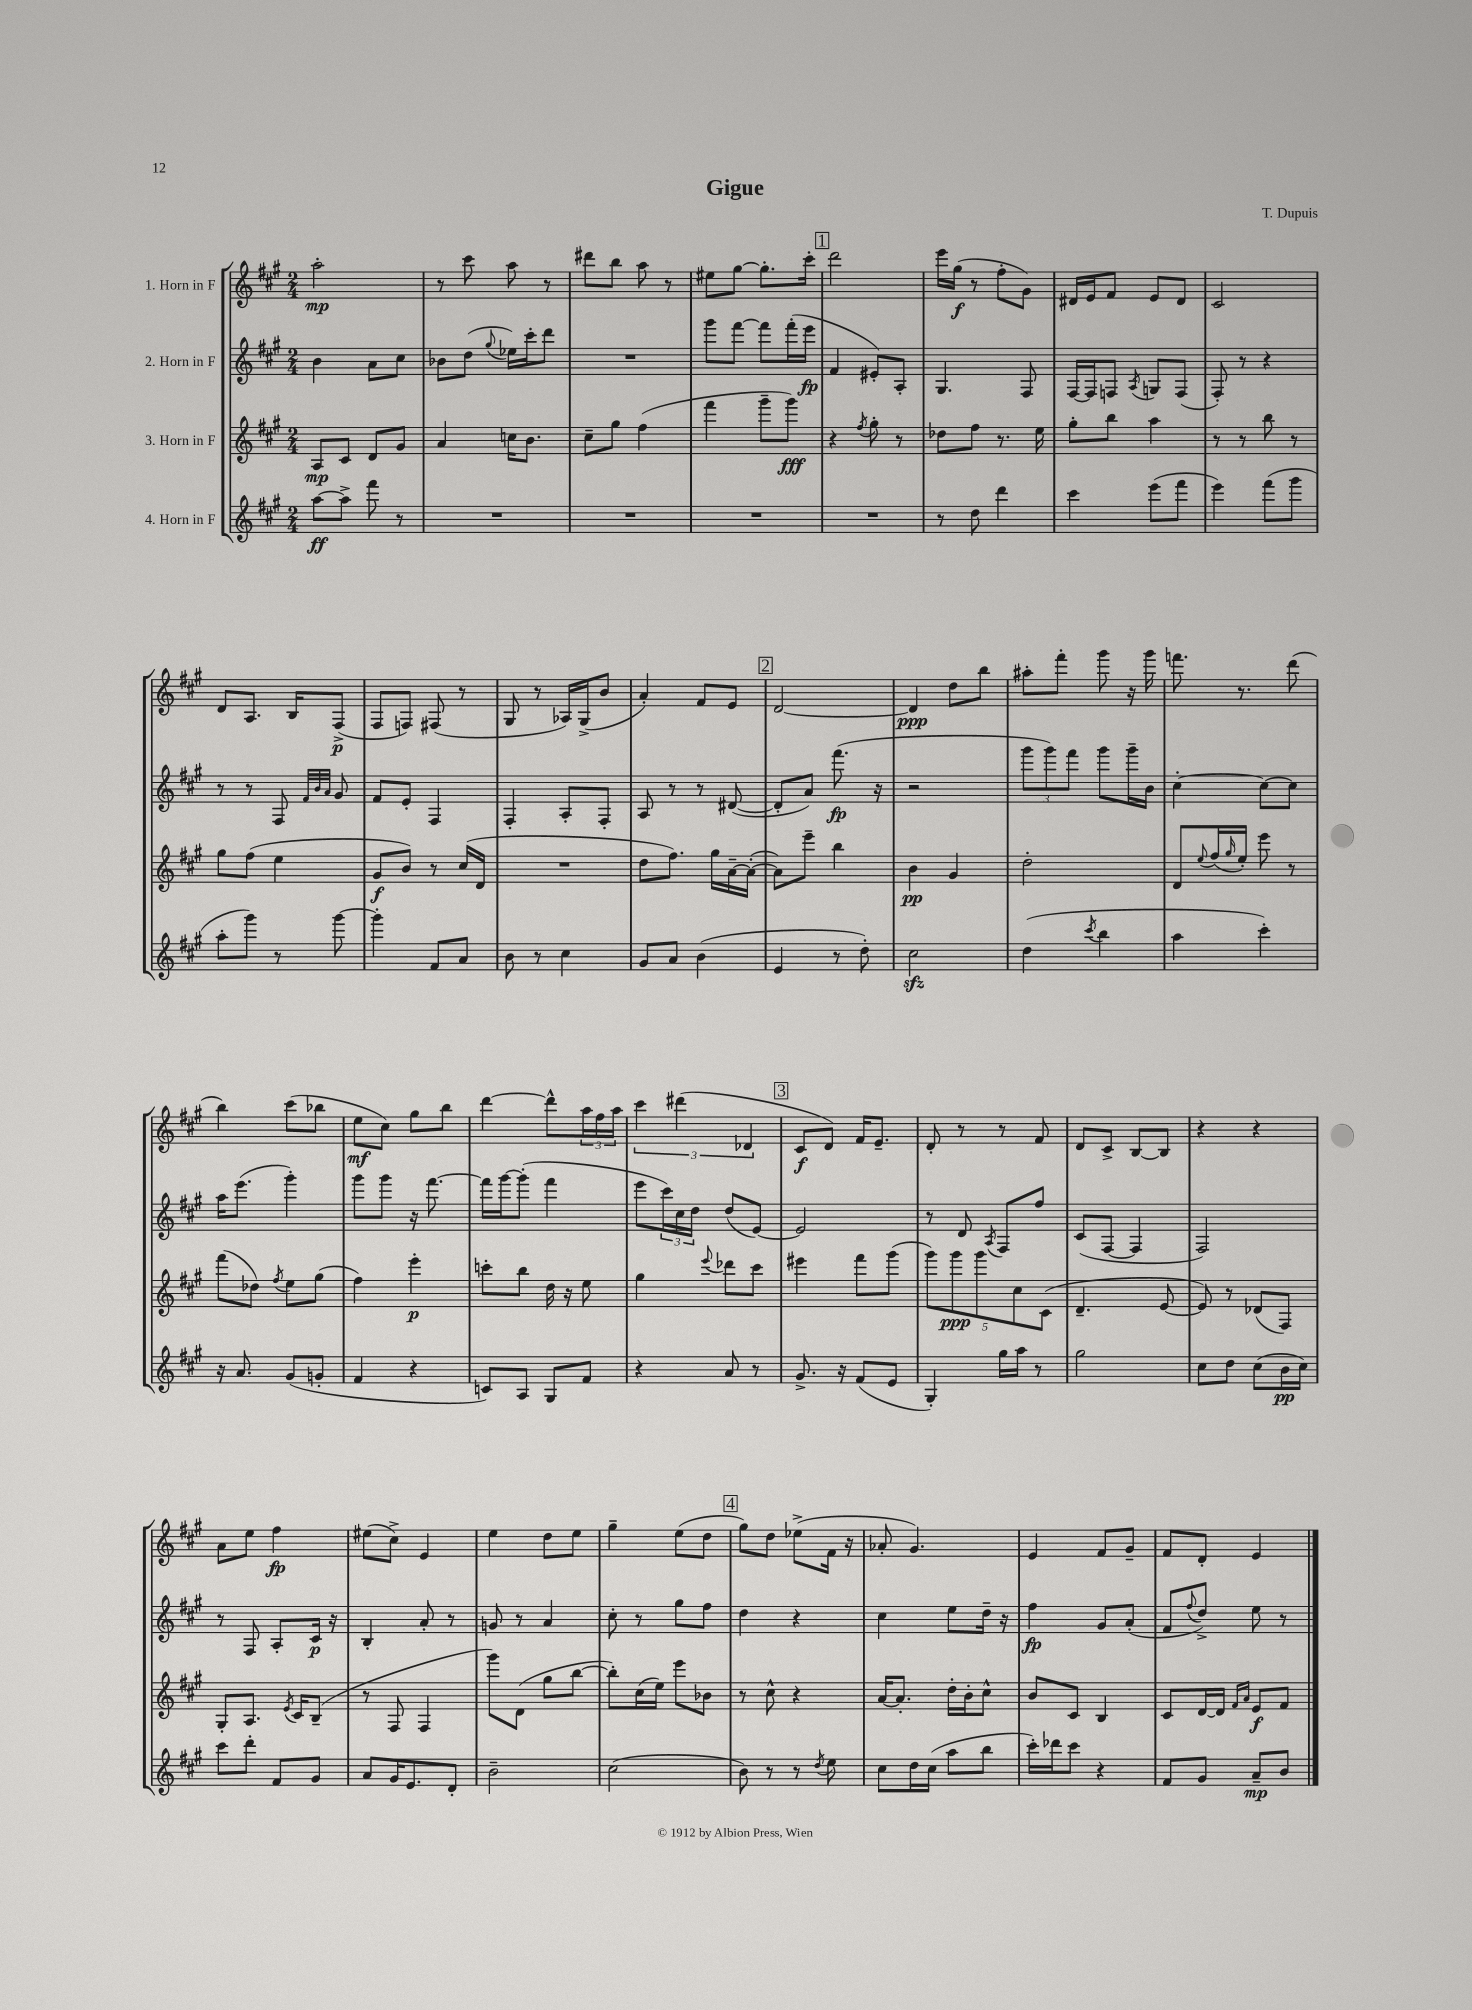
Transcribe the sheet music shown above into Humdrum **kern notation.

**kern	**kern	**kern	**kern
*staff4	*staff3	*staff2	*staff1
*clefG2	*clefG2	*clefG2	*clefG2
*k[f#c#g#]	*k[f#c#g#]	*k[f#c#g#]	*k[f#c#g#]
*M2/4	*M2/4	*M2/4	*M2/4
[8aa	8A	4b	2aa'
8aa^]	8c#	.	.
8fff#	8d	8a	.
8r	8g#	8cc#	.
=	=	=	=
2r	4a	8b-	8r
.	.	(8dd	8ccc#
.	.	8qqgg#	.
.	16cc	16ee-)	8aa
.	8.b	16ccc#'	.
.	.	8ddd	8r
=	=	=	=
2r	8cc#~	2r	8ddd#
.	8gg#	.	8bb
.	(4ff#	.	8aa
.	.	.	8r
=	=	=	=
2r	4fff#	8ggg#	8ee#
.	.	[8fff#	[8gg#
.	8ggg#~	8fff#]	8.gg#']
.	8ggg#)	(16fff#'	.
.	.	16eee	16ccc#'
=	=	=	=
2r	4r	4f#	2ddd
.	8qff#	.	.
.	8gg#'	8e#')	.
.	8r	8A'	.
=	=	=	=
8r	8dd-	4.G#	16eee
.	.	.	(16gg#
8dd	8ff#	.	8r
4ddd	8.r	.	8ff#'
.	.	8F#	8g#)
.	16ee	.	.
=	=	=	=
4ccc#	8gg#'	[16F#	16d#
.	.	16F#]	16e
.	8bb	8F	8f#
.	.	8qA	.
(8eee	4aa	8G	8e
8fff#	.	(8F	8d#
=	=	=	=
4eee)	8r	8F#')	2c#
.	8r	8r	.
(8fff#	8bb	4r	.
8ggg#	8r	.	.
=	=	=	=
8aa'	8gg#	8r	8d
8ggg#)	(8ff#	8r	8.A
8r	4ee	8F#	.
.	.	.	16B
.	.	32qqf#	.
.	.	32qqb	.
.	.	32qqa	.
[8ggg#	.	8g#	(8F#^
=	=	=	=
4ggg#']	8g#	8f#	8F#
.	8b)	8e'	8F)
8f#	8r	4F#	(8F#
8a	(16cc#	.	8r
.	16d	.	.
=	=	=	=
8b	2r	4F#'	8G#
8r	.	.	8r
4cc#	.	8A'	16A-)
.	.	.	(16G#^
.	.	8F#'	8b
=	=	=	=
8g#	8dd	8A	4a')
8a	8.ff#)	8r	.
(4b	.	8r	8f#
.	16gg#	.	.
.	[16a~	([8d#	8e
.	(16a'_	.	.
=	=	=	=
4e	8a])	8d#']	[2d
.	8eee~	8a)	.
8r	4bb	(8.fff#	.
8dd')	.	.	.
.	.	16r	.
=	=	=	=
2cc#	4b	2r	4d]
.	4g#	.	8dd
.	.	.	8bb
=	=	=	=
(4dd	2dd'	12ggg#	8aa#'
.	.	12ggg#)	.
.	.	.	8fff#'
.	.	12fff#	.
8qccc#	.	.	.
4bb	.	8ggg#	8ggg#
.	.	16ggg#~	16r
.	.	16b	16ggg#
=	=	=	=
4aa	8d	[4cc#'	8.fff
.	8qqee	.	.
.	(16ff#	.	.
.	16qqgg#	.	.
.	16ee')	.	8.r
4ccc#')	8eee	8cc#_	.
.	8r	8cc#]	(8ddd
=	=	=	=
16r	(8fff#	16aa	4bb)
8.a	.	(8.eee	.
.	8dd-)	.	.
.	8qff#	.	.
(8g#	8ee	4ggg#')	(8ccc#
8g'	(8gg#	.	8bb-
=	=	=	=
4f#	4ff#)	8ggg#	8ee
.	.	8ggg#	8cc#)
4r	4eee'	16r	8gg#
.	.	[8.fff#	.
.	.	.	8bb
=	=	=	=
8c)	8ccc'	16fff#]	[4ddd
.	.	[16ggg#	.
8A	8bb	(8ggg#']	.
8G#	16dd	4fff#	8ddd^^]
.	16r	.	.
8f#	8ee	.	24aa
.	.	.	24ff#
.	.	.	24aa
=	=	=	=
4r	4gg#	8eee	6ccc#
.	.	24ccc#)	.
.	.	24cc#	(6ddd#
.	.	24dd	.
.	8qqeee	.	.
8a	8ddd-	(8dd	.
.	.	.	6d-
8r	8ccc#	[8e)	.
=	=	=	=
8.g#^	4eee#	2e]	8c#
.	.	.	8d)
16r	.	.	.
(8f#	8fff#	.	16f#
.	.	.	8.e~
8e	(8ggg#	.	.
=	=	=	=
4G#')	10ggg#)	8r	8d'
.	10ggg#	.	.
.	.	8d	8r
.	10ggg#	.	.
.	.	8qA	.
16gg#	.	8F#	8r
.	10cc#	.	.
16aa	.	.	.
8r	.	8ff#	8f#
.	(10c#	.	.
=	=	=	=
2gg#	4.d~	(8c#	8d
.	.	[8F#	8c#^
.	.	4F#]	[8B
.	[8e	.	8B]
=	=	=	=
8cc#	8e])	2F#)	4r
8dd	8r	.	.
(8cc#	(8d-	.	4r
16b	8F#)	.	.
16cc#)	.	.	.
=	=	=	=
8ccc#	8G#'	8r	8a
8ddd'	8.A	8F#	8ee
8f#	.	8A'	4ff#
.	8qe	.	.
.	16c#	.	.
8g#	(8B~	16c#	.
.	.	16r	.
=	=	=	=
8a	8r	4B'	(8ee#
16g#	8F#	.	8cc#^)
8.e	.	.	.
.	4F#	8a'	4e
8d'	.	8r	.
=	=	=	=
2b~	8ggg#)	8g	4ee
.	(8d	8r	.
.	8gg#	4a	8dd
.	[8bb	.	8ee
=	=	=	=
(2cc#	8bb'])	8cc#'	4gg#~
.	(16cc#	8r	.
.	16ee)	.	.
.	8eee	8gg#	(8ee
.	8b-	8ff#	8dd
=	=	=	=
8b)	8r	4dd	8gg#)
8r	8cc#^^	.	8dd
8r	4r	4r	(8ee-^
8qdd	.	.	.
8ee	.	.	16f#
.	.	.	16r
=	=	=	=
8cc#	[16a	4cc#	8a-'
.	8.a']	.	.
16dd	.	.	4.g#)
(16cc#	.	.	.
8aa	16dd'	8ee	.
.	16b'	.	.
8bb	8cc#^^	16dd~	.
.	.	16r	.
=	=	=	=
16ccc#')	8b	4ff#	4e
16ddd-	.	.	.
8ccc#	8c#	.	.
4r	4B	8g#	8f#
.	.	(8a'	8g#~
=	=	=	=
8f#	8c#	8f#	8f#
.	.	8qqff#	.
8g#	[16d	8dd^)	8d'
.	16d]	.	.
.	16qqf#	.	.
.	16qqa	.	.
8a~	8e	8ee	4e
8b	8f#	8r	.
==	==	==	==
*-	*-	*-	*-
